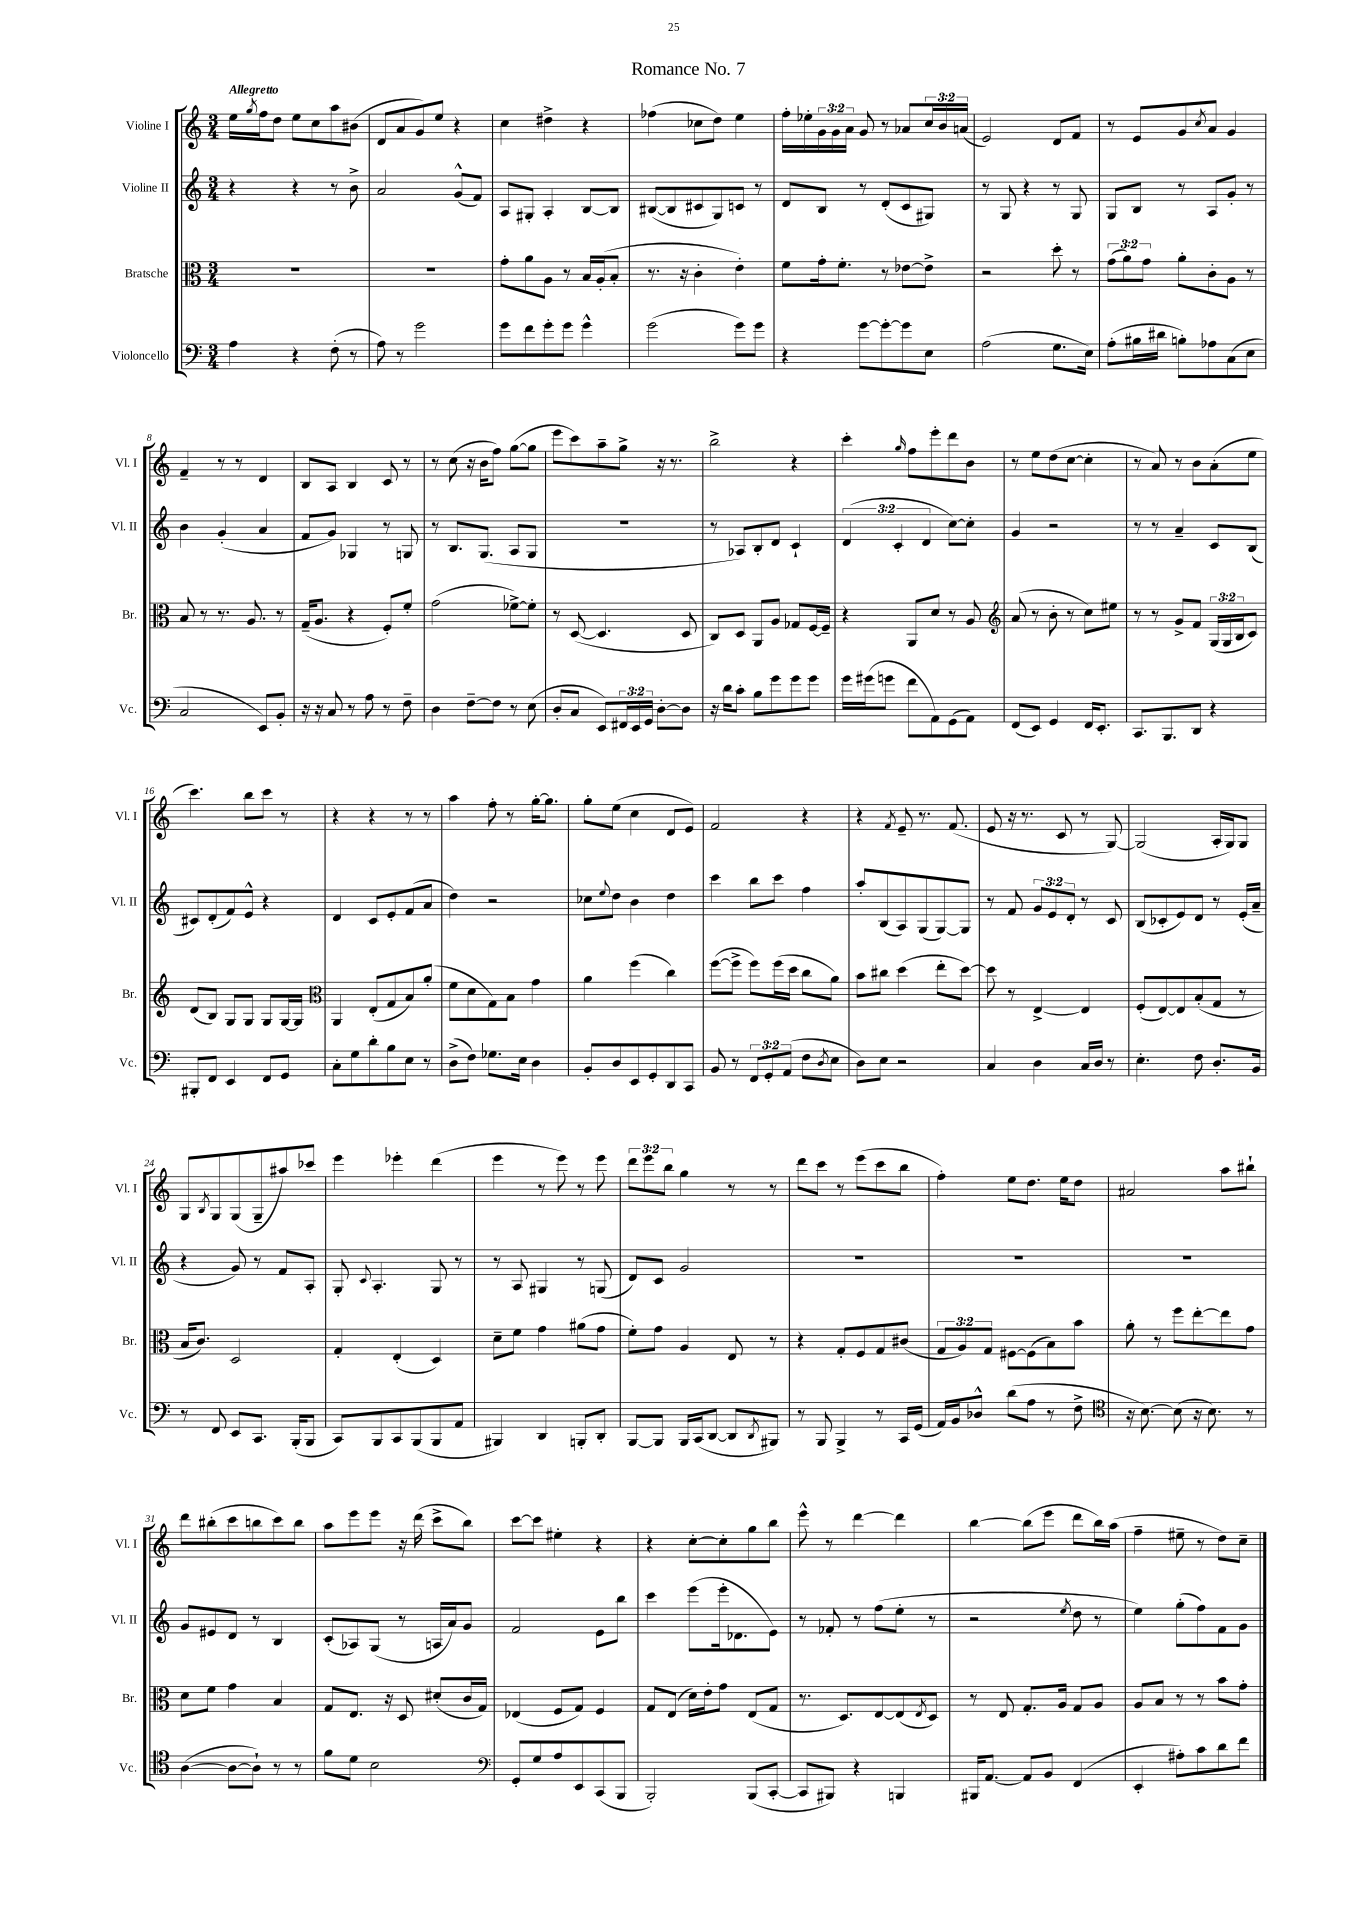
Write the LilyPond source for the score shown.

\header { title = "Romance No. 7" }
<<
\new StaffGroup <<
\new Staff = "s0" \with { instrumentName = "Violine I" shortInstrumentName = "Vl. I" } {
    \clef treble \key c \major \numericTimeSignature \time 3/4 \override Staff.TupletNumber.text = #tuplet-number::calc-fraction-text \tempo "Allegretto"
    e''16 \acciaccatura { g''8 } f''16 d''8 e''8 c''8 a''8 bis'8( |
    d'8 a'8 g'8) e''8 r4 |
    c''4 dis''4-> r4 |
    fes''4( ces''8 d''8) e''4 |
    f''16-. ees''16-. \tuplet 3/2 { g'16 g'16 a'16 } g'8 r8 aes'8 \tuplet 3/2 { c''16 b'16 a'16( } |
    e'2) d'8 f'8 |
    r8 e'8 g'8 \acciaccatura { c''8 } a'8 g'4 |
    f'4-- r8 r8 d'4 |
    b8 a8 b4 c'8 r8 |
    r8 c''8( r16 b'16 f''8) g''8~( g''8 |
    e'''8 c'''8) a''8-- g''8-> r16 r8. |
    b''2-> r4 |
    c'''4-. \grace { g''16 } f''8 e'''8-. d'''8 b'8 |
    r8 e''8 d''8( c''8~ c''4-. |
    r8 a'8) r8 b'8 a'8-.( e''8 |
    c'''4.) b''8 c'''8 r8 |
    r4 r4 r8 r8 |
    a''4 f''8-. r8 g''16~-. g''8. |
    g''8-. e''8( c''4 d'8 e'8) |
    f'2 r4 |
    r4 \acciaccatura { f'8 } e'8-- r8. f'8.( |
    e'8 r16 r8. c'8 r8 g8~) |
    g2( a16-. g16) g8 |
    g8 \acciaccatura { b8 } g8 g8( g8-- ais''8) ces'''8 |
    e'''4 ees'''4-. d'''4( |
    e'''4 r8 e'''8) r8 e'''8 |
    \tuplet 3/2 { d'''8 e'''8 b''8 } g''4 r8 r8 |
    d'''8 c'''8 r8 e'''8( c'''8 b''8 |
    f''4-.) e''8 d''8. e''16 d''8 |
    ais'2 a''8 bis''8-! |
    d'''8 bis''8-.( c'''8 b''8 c'''8) b''8 |
    a''8 e'''8 e'''8 r16 d'''16( c'''8-> b''8) |
    c'''8~ c'''8 eis''4-. r4 |
    r4 c''8~-. c''8-. g''8 b''8 |
    e'''8-^ r8 d'''4~ d'''4 |
    b''4~ b''8( e'''8 d'''8 b''16) a''16( |
    f''4-- eis''8-- r8 d''8) c''8-- \bar "|." |
}
\new Staff = "s1" \with { instrumentName = "Violine II" shortInstrumentName = "Vl. II" } {
    \clef treble \key c \major \numericTimeSignature \time 3/4 \override Staff.TupletNumber.text = #tuplet-number::calc-fraction-text
    r4 r4 r8 b'8-> |
    a'2 g'8-^( f'8) |
    a8 gis8-. a4-. b8~ b8 |
    bis8~( bis8 cis'8 g8) c'8 r8 |
    d'8 b8 r8 d'8-.( c'8 gis8) |
    r8 g8 r4 r8 g8 |
    g8 b8 r8 a8 g'8-. r8 |
    b'4 g'4-.( a'4 |
    f'8 g'8) ges4 r8 g8 |
    r8 b8. g8.( a8 g8 |
    R2. |
    r8 aes8) b8-. d'8 c'4-! |
    \tuplet 3/2 { d'4( c'4-. d'4 } c''8~) c''8-. |
    g'4 r2 |
    r8 r8 a'4-- c'8 b8( |
    cis'8) d'8-.( f'8) e'8-^ r4 |
    d'4 c'8 e'8-. f'8( a'8 |
    d''4) r2 |
    ces''8 \appoggiatura { e''8 } d''8 b'4 d''4 |
    c'''4 b''8 c'''8 f''4 |
    a''8-. b8( a8) g8( g8~) g8 |
    r8 f'8 \tuplet 3/2 { g'8 e'8 d'8-. } r8 c'8 |
    b8( ces'8-. e'8) d'8 r8 e'16-.( a'16-- |
    r4 g'8) r8 f'8 a8-. |
    g8-. \appoggiatura { c'8 } a4.-. g8 r8 |
    r8 a8 gis4 r8 g8( |
    d'8) c'8 g'2 |
    R2. |
    R2. |
    R2. |
    g'8 eis'8 d'8 r8 b4 |
    c'8-.( aes8) g8( r8 a16 a'16) g'8 |
    f'2 e'8 b''8 |
    c'''4 e'''8( e'''16-. des'8. e'8) |
    r8 fes'8-. r8 f''8( e''8-. r8 |
    r2 \acciaccatura { e''8 } d''8 r8 |
    e''4) g''8-.( f''8) f'8 g'8 \bar "|." |
}
\new Staff = "s2" \with { instrumentName = "Bratsche" shortInstrumentName = "Br." } {
    \clef alto \key c \major \numericTimeSignature \time 3/4 \override Staff.TupletNumber.text = #tuplet-number::calc-fraction-text
    R2. |
    R2. |
    g'8-. a'8 a8 r8 b16 a16-.( b8-. |
    r8. r16 c'4-. e'4-.) |
    f'8 g'16-. f'8.-. r8 ees'8~ ees'8-> |
    r2 d''8-. r8 |
    \tuplet 3/2 { g'8( a'8) g'8 } a'8-. c'8-. a8 r8 |
    b8 r8 r8. a8. r8 |
    g16--( a8. r4 f8-.) f'8-. |
    g'2( fes'8~->) fes'8-. |
    r8 d8~( d4. d8 |
    c8) d8 a,8 a8 ges8 f16~ f16-- |
    r4 a,8 d'8 r8 a8 |
    \clef treble a'8( r8 b'8-. r8 c''8) eis''8 |
    r8 r8 g'8-> f'8 \tuplet 3/2 { g16( g16 b16 } c'8) |
    d'8( b8) g8 g8 g8 g16~ g16 |
    \clef alto a,4 e8-.( g8 b8) a'8-.( |
    f'8 d'8 g8) b8 g'4 |
    a'4 f''4( c''4) |
    f''8~( f''8-> f''8) f''16( d''16 c''8 a'8) |
    b'8 cis''8 d''4( e''8-. d''8~) |
    d''8 r8 e4~-> e4 |
    f8-.( e8~) e8 b8-.( g8 r8 |
    b16 c'8.) d2 |
    g4-. e4-.( d4) |
    d'8-- f'8 g'4 ais'8( g'8 |
    f'8-.) g'8 a4 e8 r8 |
    r4 g8-. f8 g8 cis'8( |
    \tuplet 3/2 { g8 a8) g8 } fis8~ fis8( b8) b'8 |
    a'8-. r8 f''8 e''8~-. e''8 g'8 |
    d'8 f'8 g'4 b4 |
    g8 e8. r16 d8 dis'8-.( c'16 g16) |
    ees4( f8 g8) f4 |
    g8 e8( d'16) e'16-. g'8 e8( g8 |
    r8. d8.) e8~ e8( \acciaccatura { e8 } d8) |
    r8 e8 g8.-. a16 g8 a8 |
    a8 b8 r8 r8 b'8 g'8-. \bar "|." |
}
\new Staff = "s3" \with { instrumentName = "Violoncello" shortInstrumentName = "Vc." } {
    \clef bass \key c \major \numericTimeSignature \time 3/4 \override Staff.TupletNumber.text = #tuplet-number::calc-fraction-text
    a4 r4 f8-.( r8 |
    a8) r8 g'2 |
    g'8 f'8 g'8-. g'8 g'4-^ |
    g'2( g'8) g'8 |
    r4 g'8~ g'8~-. g'8 e8 |
    a2( g8. e16) |
    a8-.( bis16 dis'16 b8-.) aes8 c8( e8 |
    c2 e,8) b,8-. |
    r16 r16 c8 r8 a8 r8 f8-- |
    d4 f8~-- f8 r8 e8( |
    d8-. c8 e,8) \tuplet 3/2 { fis,16 e,16 g,16 } d8~-. d8 |
    r16 d'16 c'8-. b8 g'8 g'8 g'8 |
    g'16 gis'16( g'8 f'8 a,8) g,8( a,8) |
    f,8( e,8) g,4 f,16 e,8.-. |
    c,8. b,,8. d,8 r4 |
    bis,,8-. f,8 e,4 f,8 g,8 |
    c8-. g8 d'8-. b8 e8 r8 |
    d8->( f8) ges8. e16 d4 |
    b,8-. d8 e,8 g,8-. d,8 c,8 |
    b,8 r8 \tuplet 3/2 { f,8 g,8-. a,8( } f8 \acciaccatura { d8 } e8 |
    d8) e8 r2 |
    c4 d4 c16 d16 r8 |
    e4.-. f8 d8.-. b,16 |
    r8 f,8 e,8 c,8. b,,16-.( b,,8 |
    c,8) b,,8 c,8 b,,8( b,,8 a,8 |
    bis,,4) d,4 b,,8-. d,8-. |
    b,,8~ b,,8 b,,16 c,16( d,8~ d,8 \acciaccatura { d,8 } bis,,8) |
    r8 b,,8 b,,4-> r8 c,16 g,16( |
    a,16) b,16 des8-^ d'8( a8 r8 f8-> |
    \clef tenor r16 b8.~) b8( r16 b8.) r8 |
    a4~( a8~ a8-!) r8 r8 |
    f'8 d'8 b2 |
    \clef bass g,8-. g8 a8 e,8 c,8( b,,8 |
    b,,2-.) b,,8( c,8~-. |
    c,8 bis,,8) r4 b,,4 |
    bis,,16 a,8.~ a,8 b,8 f,4( |
    e,4-. ais8-.) c'8 d'8 f'8 \bar "|." |
}
>>
>>
